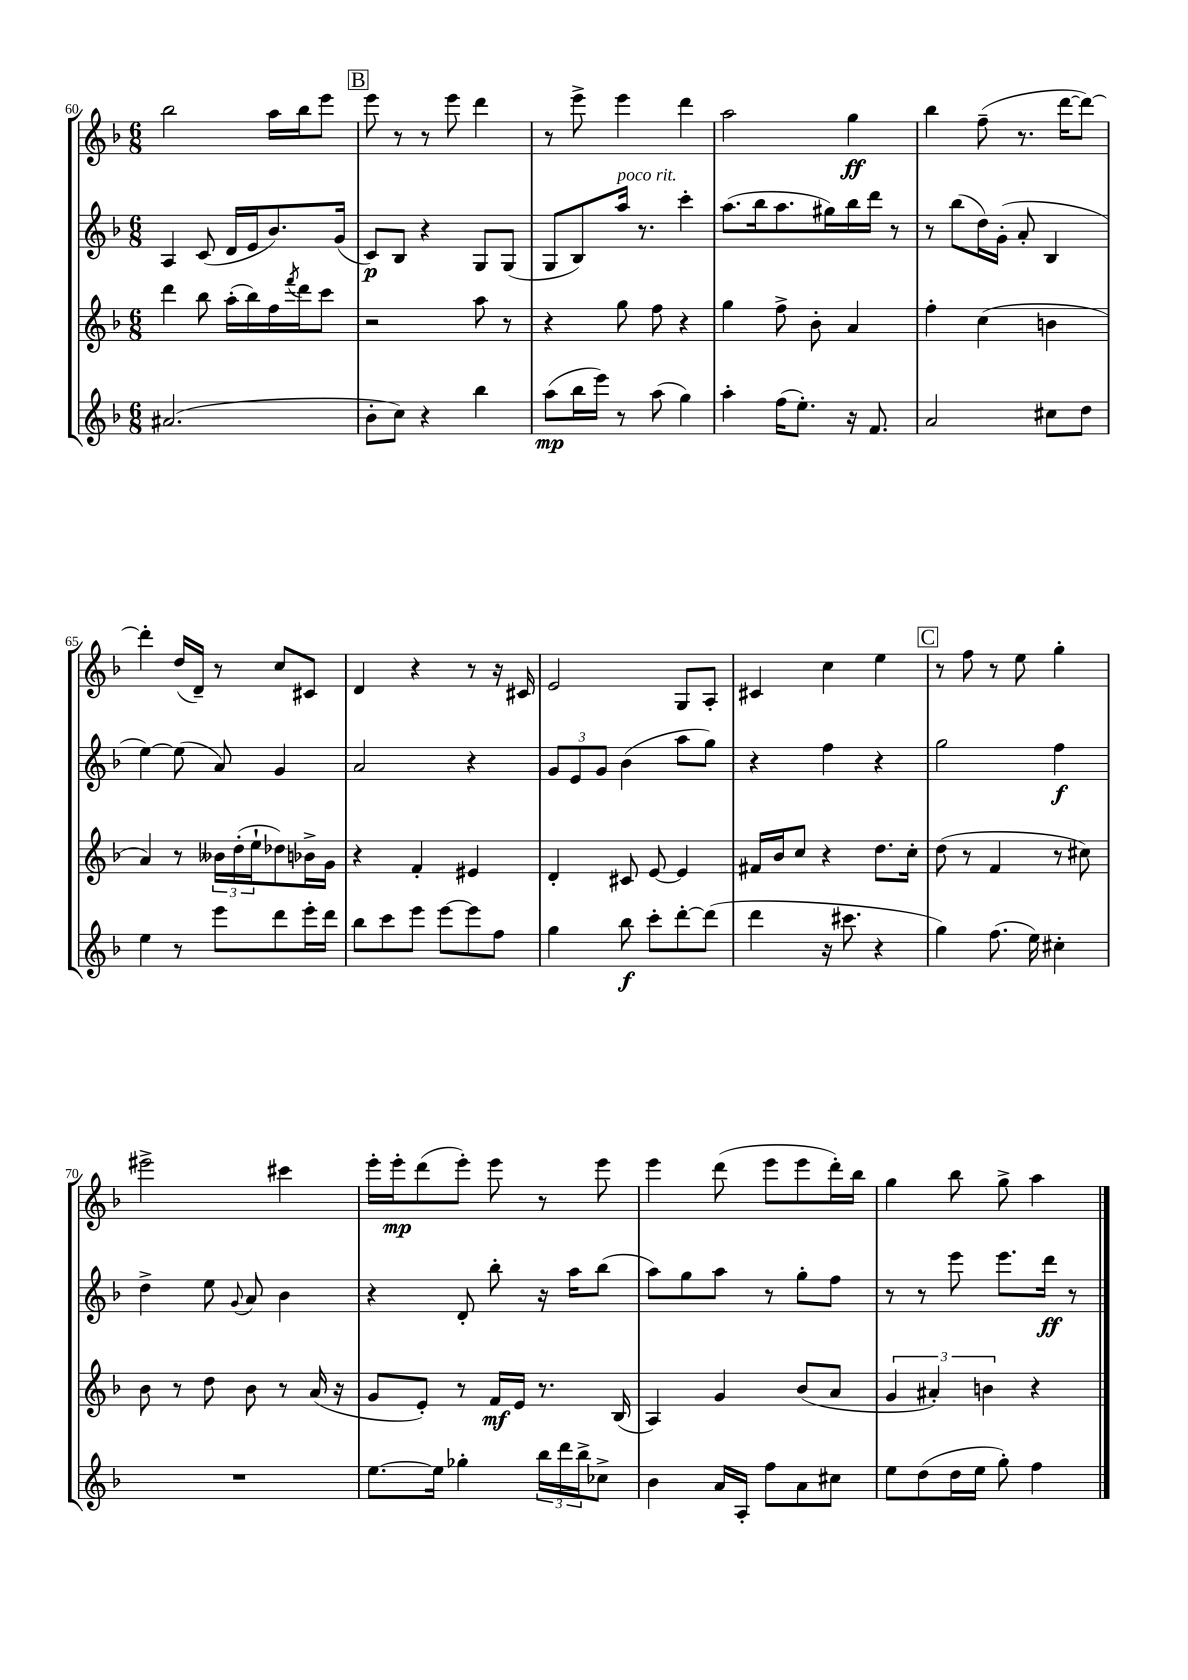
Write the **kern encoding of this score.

**kern	**kern	**kern	**kern
*staff4	*staff3	*staff2	*staff1
*clefG2	*clefG2	*clefG2	*clefG2
*k[b-]	*k[b-]	*k[b-]	*k[b-]
*M6/8	*M6/8	*M6/8	*M6/8
(2.a#	4ddd	4A	2bb-
.	8bb-	(8c	.
.	(16aa'	16d	.
.	16bb-)	16e	.
.	16ff	8.b-)	16aa
.	8qfff	.	.
.	16ddd	.	16bb-
.	8ccc	.	8eee
.	.	(16g	.
=	=	=	=
8b-'	2r	8c)	8eee
8cc)	.	8B-	8r
4r	.	4r	8r
.	.	.	8eee
4bb-	8aa	8G	4ddd
.	8r	(8G	.
=	=	=	=
(8aa	4r	8G	8r
16bb-	.	8B-)	8eee^
16eee)	.	.	.
8r	8gg	16aa	4eee
.	.	8.r	.
(8aa	8ff	.	.
4gg)	4r	4ccc'	4ddd
=	=	=	=
4aa'	4gg	(8.aa	2aa
.	.	16bb-	.
(16ff	8ff^	8.aa	.
8.ee')	.	.	.
.	8b-'	.	.
.	.	16gg#)	.
16r	4a	16bb-	4gg
8.f	.	16ddd	.
.	.	8r	.
=	=	=	=
2a	4ff'	8r	4bb-
.	.	(8bb-	.
.	(4cc	16dd)	(8ff~
.	.	(16g'	.
.	.	8a'	8.r
8cc#	4b	4B-	.
.	.	.	[16ddd
8dd	.	.	8ddd_)
=	=	=	=
4ee	4a)	[4ee)	4ddd']
8r	8r	(8ee]	(16dd
.	.	.	16d~)
8eee	24b--	8a)	8r
.	(24dd'	.	.
.	24ee`	.	.
8ddd	8dd-)	4g	8cc
16eee'	16b-^	.	8c#
16ddd	16g	.	.
=	=	=	=
8bb-	4r	2a	4d
8ccc	.	.	.
8eee	4f'	.	4r
[8eee	.	.	.
8eee]	4e#	4r	8r
8ff	.	.	16r
.	.	.	16c#
=	=	=	=
4gg	4d'	12g	2e
.	.	12e	.
.	.	12g	.
8bb-	8c#	(4b-	.
8ccc'	[8e	.	.
[8ddd'	4e]	8aa	8G
(8ddd]	.	8gg)	8A'
=	=	=	=
4ddd	16f#	4r	4c#
.	16b-	.	.
.	8cc	.	.
16r	4r	4ff	4cc
8.ccc#	.	.	.
4r	8.dd	4r	4ee
.	16cc'	.	.
=	=	=	=
4gg)	(8dd	2gg	8r
.	8r	.	8ff
(8.ff	4f	.	8r
.	.	.	8ee
16ee)	.	.	.
4cc#'	8r	4ff	4gg'
.	8cc#)	.	.
=	=	=	=
2.r	8b-	4dd^	2eee#^
.	8r	.	.
.	8dd	8ee	.
.	.	8qqg	.
.	8b-	8a	.
.	8r	4b-	4ccc#
.	(16a	.	.
.	16r	.	.
=	=	=	=
[8.ee	8g	4r	16eee'
.	.	.	16eee'
.	8e')	.	(8ddd
16ee]	.	.	.
4gg-'	8r	8d'	8eee')
.	16f	8bb-'	8eee
.	16e	.	.
24bb-	8.r	16r	8r
24ddd	.	.	.
.	.	16aa	.
24bb-^	.	.	.
8cc-^	.	(8bb-	8eee
.	(16B-	.	.
=	=	=	=
4b-	4A)	8aa)	4eee
.	.	8gg	.
16a	4g	8aa	(8ddd
16A'	.	.	.
8ff	.	8r	8eee
8a	(8b-	8gg'	8eee
8cc#	8a	8ff	16ddd')
.	.	.	16bb-
=	=	=	=
8ee	6g	8r	4gg
(8dd	.	8r	.
.	6a#')	.	.
16dd	.	8eee	8bb-
16ee	.	.	.
.	6b	.	.
8gg')	.	8.eee	8gg^
4ff	4r	.	4aa
.	.	16ddd	.
.	.	8r	.
==	==	==	==
*-	*-	*-	*-
